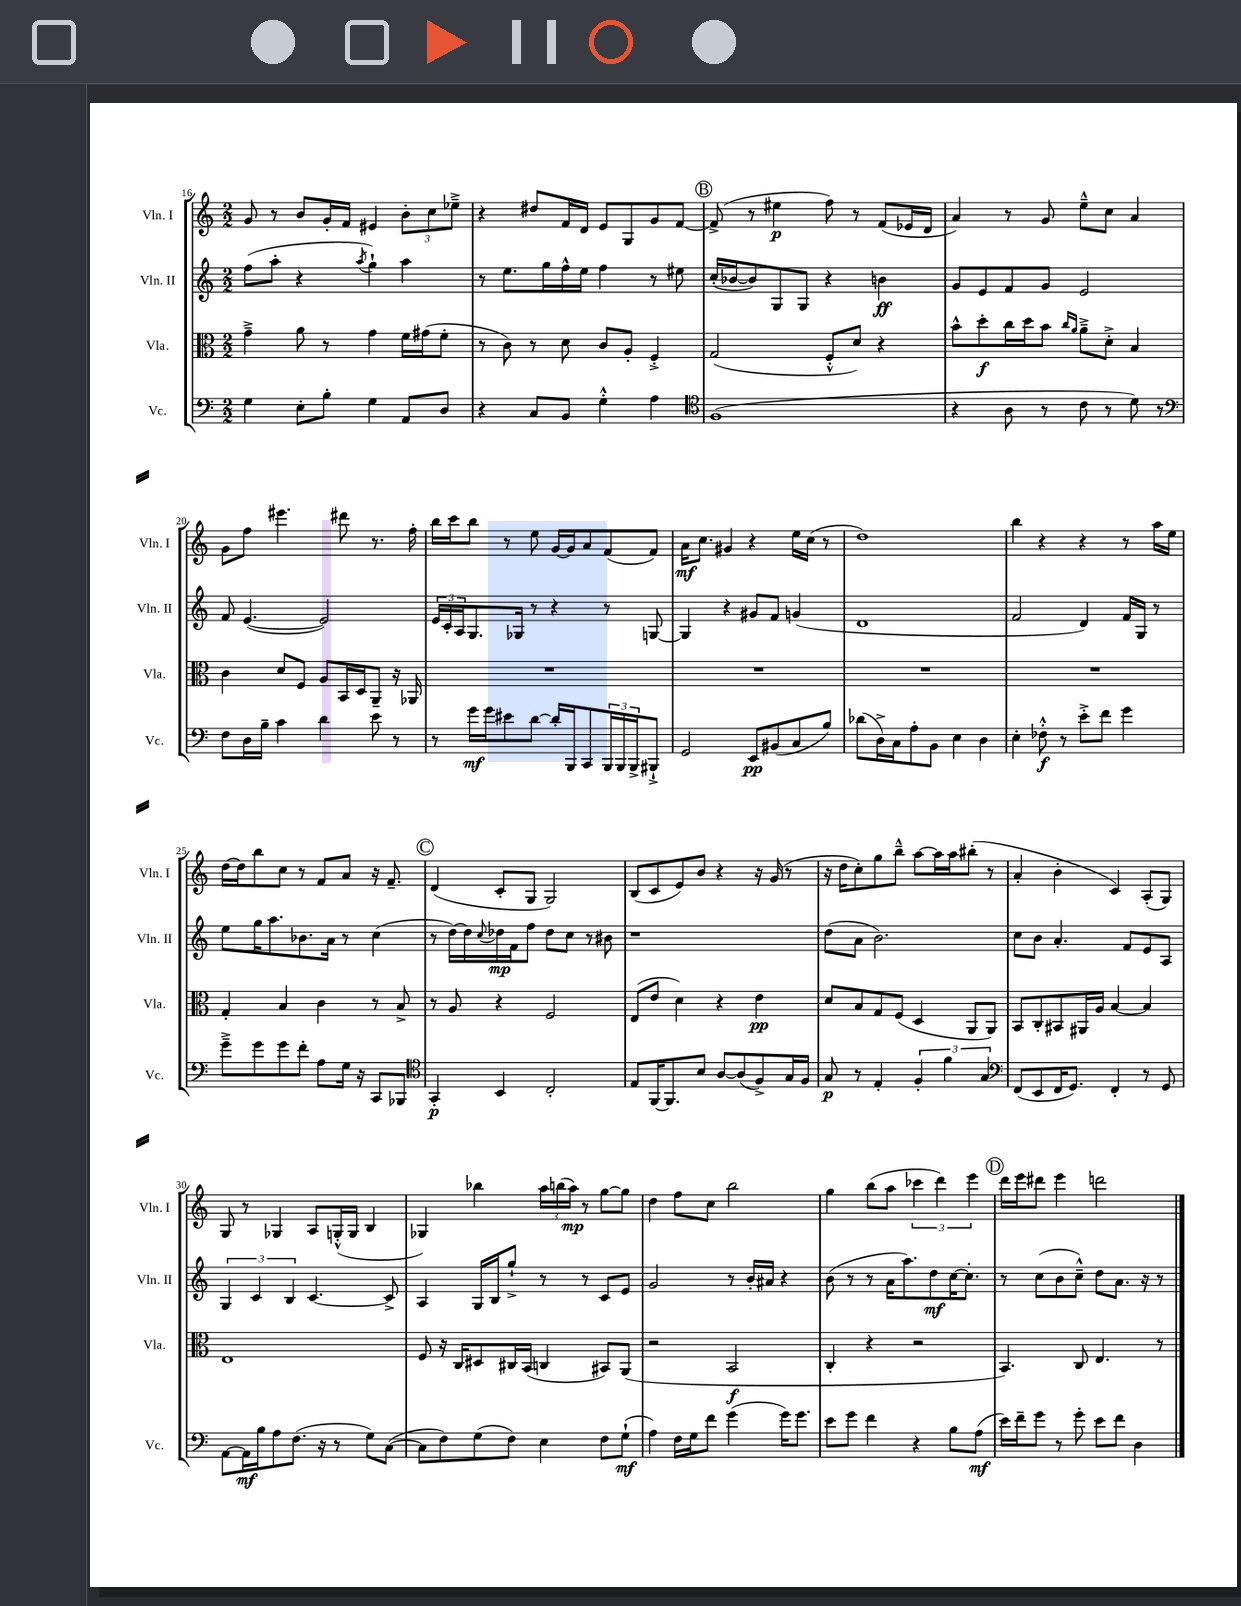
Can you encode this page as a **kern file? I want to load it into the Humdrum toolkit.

**kern	**kern	**kern	**kern
*staff4	*staff3	*staff2	*staff1
*clefF4	*clefC3	*clefG2	*clefG2
*k[]	*k[]	*k[]	*k[]
*M2/2	*M2/2	*M2/2	*M2/2
4G	4g~^	(8ff	8g
.	.	8aa'	8r
8E'	8a	4r	8b
8B'	8r	.	16g'
.	.	.	16f
.	.	8qaa	.
4G	4g	4gg`)	4e#
8AA	16f	4aa	12b'
.	(16g#	.	.
.	.	.	12cc
8D	8f'	.	.
.	.	.	12ee-~^
=	=	=	=
4r	8r	8r	4r
.	8c)	8.ee	.
8C	8r	.	8dd#
.	.	16gg	.
8BB	8d	16ff^^	16f
.	.	16ee	16d
4G'^^	8c	4ff	8e
.	8A'	.	8G
4A	4F'^	8r	8g
.	.	8ee#	[8f
=	=	=	=
*clefC4	*	*	*
(1F	(2G	(16cc'	(8f^]
.	.	[16b-	.
.	.	8b-])	8r
.	.	8G	4ee#
.	.	8G	.
.	8F'^^	4r	8ff)
.	8d)	.	8r
.	4r	4b	(8f
.	.	.	16e-
.	.	.	16d
=	=	=	=
4r	8b^^	8g	4a)
.	8dd'	8e	.
8A	16cc	8f	8r
.	16dd	.	.
8r	8b	8g	8g
.	16qqcc	.	.
.	16qqa	.	.
8c	8a~^	2e	8ee~^^
8r	8d'^	.	8cc
8d)	4B	.	4a
8r	.	.	.
=	=	=	=
*clefF4	*	*	*
8F	4c	8f	8g
16D	.	([4.e	8ff
16B~	.	.	.
4c	8d	.	4.eee#
.	8F	.	.
4d	8A	2e])	.
.	16BB	.	8ddd#
.	16D	.	.
8e	8AA~	.	8.r
8r	16r	.	.
.	16AA-	.	16ff'
=	=	=	=
8r	1r	24e	16bb
.	.	24c'	.
.	.	.	16ccc
.	.	24A	.
16g	.	8.G	8bb
16g	.	.	.
8e#	.	.	8r
.	.	16G-	.
[8d	.	8r	8ee
16d']	.	4r	[16g
16BBB	.	.	16g]
8CC	.	.	8a
24BBB	.	8r	(8f
24BBB	.	.	.
24BBB^	.	.	.
8BBB#`^	.	[8G	8f)
=	=	=	=
2GG	1r	4G]	16a
.	.	.	8.cc
.	.	4r	4g#
8EE	.	8g#	4r
(8BB#	.	8f	.
8C	.	(4g	16ee
.	.	.	(16cc
8B)	.	.	8r
=	=	=	=
(8d-	1r	1d	1dd)
16D^)	.	.	.
16C	.	.	.
8A'	.	.	.
8BB	.	.	.
4E	.	.	.
4D	.	.	.
=	=	=	=
4E'	1r	2f	4bb
8F-'^^	.	.	4r
8r	.	.	.
8e'^	.	4d)	4r
8f	.	.	.
4g	.	16f	8r
.	.	16G	.
.	.	8r	16aa
.	.	.	16ee
=	=	=	=
8g~^	4G'	8ee	[16dd
.	.	.	16dd]
8g	.	16gg	8bb
.	.	8.aa	.
8g	4B	.	8cc
8f'	.	8.b-	8r
8A	4c	.	8f
.	.	16a	.
16G	.	8r	8a
16r	.	.	.
8CC	8r	(4cc	16r
.	.	.	8.f~
8BBB-	8B^	.	.
=	=	=	=
*clefC4	*	*	*
4GG'	8r	8r	(4d
.	8A	[16dd)	.
.	.	16dd]	.
.	.	8qqcc	.
4BB	4r	16dd-	8c'
.	.	16f	.
.	.	8ff	8G
2C'	2F	8dd-	2G)
.	.	8cc	.
.	.	8r	.
.	.	8b#	.
=	=	=	=
8E	(8E	1r	(8B
[16FF	8e	.	8c
8.FF]	.	.	.
.	4d)	.	8e)
8B	.	.	8b
[8A	4r	.	4r
(8A]	.	.	.
8F^)	4e	.	16r
.	.	.	(16g
16G	.	.	8r
16F	.	.	.
=	=	=	=
8G	8d	(8dd	16r
.	.	.	16dd
8r	8B	8a	8cc')
4E'	8G	2.b)	8gg
.	(8F	.	8bb~^^
6F'	4D	.	[8aa
.	.	.	16aa]
6f	.	.	.
.	.	.	16aa
.	8AA	.	(8bb#'
6G	.	.	.
.	8AA)	.	8r
=	=	=	=
*clefF4	*	*	*
(8FF	8BB	8cc	4a'
8EE	8C'	8b	.
16FF	8BB#	4.a'	4b'
8.GG)	.	.	.
.	16AA#	.	.
.	16A	.	.
4FF'	[4B	.	4c)
.	.	8f	.
8r	4B]	8e	(8A'
8GG	.	8A	8G)
=	=	=	=
[8AA	1E	6G	8G
16AA]	.	.	8r
.	.	6c	.
16B	.	.	.
8A	.	.	4G-
.	.	6B	.
(8.F	.	.	.
.	.	[4.c	8A
16r	.	.	.
8r	.	.	(16G'^^
.	.	.	16G
8G)	.	.	4B
([8C	.	8c^]	.
=	=	=	=
8C]	8F	4A	4G-)
8F)	16r	.	.
.	16C	.	.
(8G	8D#	16G	4bb-
.	.	16B	.
8F)	16C#	8gg`^	.
.	(16BB	.	.
4E	4C	8r	24aa
.	.	.	(24bb
.	.	.	24aa)
.	.	8r	8r
8F	8BB#)	8c	[8gg
(8G`	(8AA	8e	8gg]
=	=	=	=
4A)	2r	2g	4dd
16F	.	.	8ff
16G	.	.	.
8f	.	.	8cc
(4g	2BB	8r	2bb
.	.	16b'	.
.	.	16a#	.
16g)	.	4r	.
8.g	.	.	.
=	=	=	=
8e	4C'	(8b	4gg
8g	.	8r	.
4f	4r	8r	(8bb
.	.	16a	8aa
.	.	8.aa)	.
4r	2r	.	6ccc-
.	.	8dd	.
.	.	.	6ddd)
8B	.	[16cc	.
.	.	8.cc']	.
.	.	.	6eee
(8A	.	.	.
=	=	=	=
16e)	4.BB)	8r	16ddd
16f~	.	.	16eee
8g	.	(8cc	8ddd#
8r	.	8b	4eee
8g'	8C	8cc~^^)	.
8e	4.E	8dd	2ddd
8f	.	8.a	.
4D	.	.	.
.	.	16r	.
.	8r	8r	.
==	==	==	==
*-	*-	*-	*-
